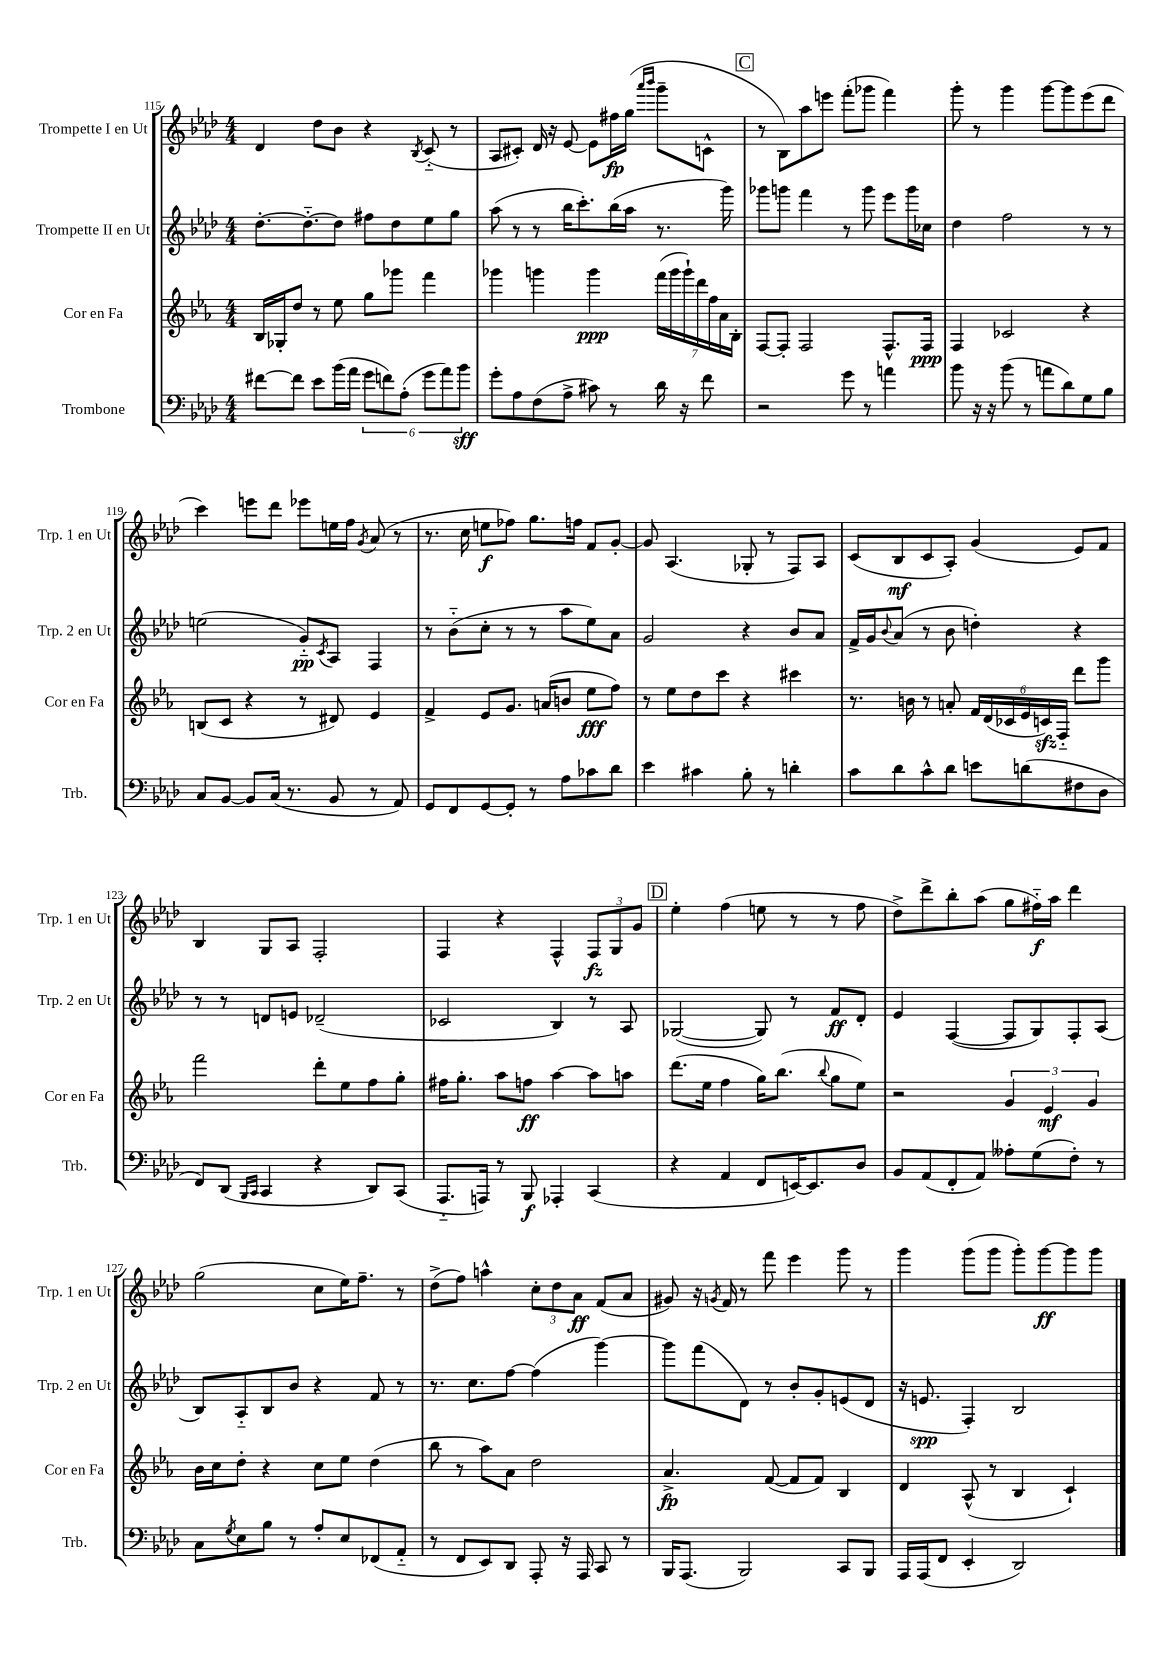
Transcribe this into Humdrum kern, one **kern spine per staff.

**kern	**kern	**kern	**kern
*staff4	*staff3	*staff2	*staff1
*clefF4	*clefG2	*clefG2	*clefG2
*k[b-e-a-d-]	*k[b-e-a-]	*k[b-e-a-d-]	*k[b-e-a-d-]
*M4/4	*M4/4	*M4/4	*M4/4
[8f#	16B-	[8.dd-'	4d-
.	16G-'	.	.
8f#]	8dd	.	.
.	.	8.dd-'~_	.
8e-	8r	.	8dd-
(16b-	8ee-	8dd-]	8b-
16a-	.	.	.
12g	8gg	8ff#	4r
12f)	.	.	.
.	8ggg-	8dd-	.
(12A-'	.	.	.
.	.	.	8qB-
12g	4fff	8ee-	(8c'~
12a-)	.	.	.
.	.	8gg	8r
12b-	.	.	.
=	=	=	=
8g'	4ggg-	(8aa-	8A-
8A-	.	8r	8c#')
(8F	4ggg	8r	16d-
.	.	.	16r
8A-^	.	16bb-	[8e-
.	.	8.ccc')	.
8c#)	4ggg	.	8e-]
8r	.	(16bb-	16ff#
.	.	16aa-	(16gg
.	.	.	16qqaaa-
.	.	.	16qqbbb-
16d-	(28fff	8.r	8ggg~
.	28ggg	.	.
16r	.	.	.
.	28ggg`)	.	.
.	28ddd	.	.
8f	.	.	8c^^
.	28ff	.	.
.	28a-	.	.
.	.	16ggg)	.
.	28B-'	.	.
=	=	=	=
2r	[8F	8ggg-	8r
.	8F']	8ggg	8B-)
.	2F	4fff	8aa-
.	.	.	8eee
8g	.	8r	(8fff'
8r	.	8ggg	8ggg-
4a	8.F^^	8eee-	4fff)
.	.	16ggg	.
.	16F	16cc-	.
=	=	=	=
8b-	4F	4dd-	8ggg'
16r	.	.	8r
16r	.	.	.
(8b-	2c-	2ff	4ggg
8r	.	.	.
8a	.	.	[8ggg
8d-)	.	.	8ggg]
8G	4r	8r	(8eee-
8B-	.	8r	8ddd-
=	=	=	=
8C	(8B	(2ee	4ccc)
[8BB-	8c	.	.
8BB-]	4r	.	8eee
(16C	.	.	8ddd-
8.r	.	.	.
.	8r	8g'~)	8eee-
.	.	8qc	.
8BB-	8d#)	8A-	16ee
.	.	.	16ff
.	.	.	8qg
8r	4e-	4F	(8a-
8AA-)	.	.	8r
=	=	=	=
8GG	4f^	8r	8.r
8FF	.	(8b-'~	.
.	.	.	16cc
[8GG	8e-	8cc'	8ee
8GG']	8.g	8r	8ff-)
8r	.	8r	8.gg
.	(16a	.	.
8A-	8b	8aa-	.
.	.	.	16ff
8c-	8ee-	8ee-)	8f
8d-	8ff)	8a-	[8g'
=	=	=	=
4e-	8r	2g	8g]
.	8ee-	.	(4.A-
4c#	8dd	.	.
.	8ccc	.	.
8B-'	4r	4r	8G-'
8r	.	.	8r
4d'	4ccc#	8b-	8F)
.	.	8a-	8A-
=	=	=	=
8c	8.r	16f^	(8c
.	.	16g	.
.	.	8qqb-	.
8d-	.	(8a-	8B-
.	16b	.	.
8c^^	8r	8r	8c
8d-	8a'	8b-	8A-')
8e	24f	4dd')	(4g
.	(24d	.	.
.	24c-	.	.
(8d	24e-	.	.
.	24c)	.	.
.	24F'~	.	.
8F#	8ddd	4r	8e-)
8D-	8ggg	.	8f
=	=	=	=
8FF)	2fff	8r	4B-
(8DD-	.	8r	.
16qqBBB-	.	.	.
16qqCC	.	.	.
4CC	.	8d	8G
.	.	8e	8A-
4r	8ddd'	(2d-~	2F'
.	8ee-	.	.
8DD-)	8ff	.	.
(8CC	8gg'	.	.
=	=	=	=
8.AAA-'~	16ff#	2c-	4F
.	8.gg'	.	.
16AAA)	.	.	.
8r	8aa-	.	4r
8BBB-	8ff	.	.
4AAA-'	[4aa-	4B-)	4F^^
(4CC	8aa-]	8r	12F
.	.	.	12G
.	8aa	8A-	.
.	.	.	12g
=	=	=	=
4r	(8.ddd	([2G-	4ee-'
.	16ee-	.	.
4AA-	4ff	.	(4ff
8FF	16gg)	8G-])	8ee
.	(8.bb-	.	.
[16EE)	.	8r	8r
8.EE]	.	.	.
.	8qqbb-	.	.
.	8gg	8f	8r
8D-	8ee-)	8d-'	8ff
=	=	=	=
8BB-	2r	4e-	8dd-^)
(8AA-	.	.	8ddd-^
8FF'	.	([4F	8bb-'
8AA-)	.	.	(8aa-
8A--'	6g	8F]	8gg
(8G	.	8G)	16ff#'~)
.	6e-	.	.
.	.	.	16aa-
8F')	.	8F'	4ddd-
.	6g	.	.
8r	.	(8A-	.
=	=	=	=
8C	16b-	8B-)	(2gg
.	16cc	.	.
8qG	.	.	.
8E-	8dd'	8A-'~	.
8B-	4r	8B-	.
8r	.	8b-	.
8A-'	8cc	4r	8cc
8E-	8ee-	.	16ee-)
.	.	.	8.ff~
(8FF-	(4dd	8f	.
8AA-'~	.	8r	8r
=	=	=	=
8r	8bb-	8.r	(8dd-^
8FF	8r	.	8ff)
.	.	8.cc	.
8EE-)	8aa-)	.	4aa^^
8DD-	8a-	[8ff	.
8AAA-'	2dd	(4ff]	12cc'
.	.	.	12dd-
16r	.	.	.
.	.	.	12a-
16AAA-	.	.	.
8CC	.	[4ggg)	(8f
8r	.	.	8a-
=	=	=	=
16BBB-	4.a-^	8ggg]	8g#)
(8.AAA-	.	.	.
.	.	(8fff	16r
.	.	.	8qg
.	.	.	16f
2BBB-)	.	8d-)	8r
.	([8f	8r	8fff
.	8f]	8b-'	4eee-
.	8f)	8g'	.
8CC	4B-	(8e	8ggg
8BBB-	.	8d-	8r
=	=	=	=
16AAA-	4d	16r	4ggg
(16AAA-	.	8.e	.
8FF	.	.	.
4EE-'	(8A-^^	4F')	(8ggg
.	8r	.	8ggg
2DD-)	4B-	2B-	8ggg')
.	.	.	[8ggg
.	4c`)	.	8ggg]
.	.	.	8ggg
==	==	==	==
*-	*-	*-	*-
